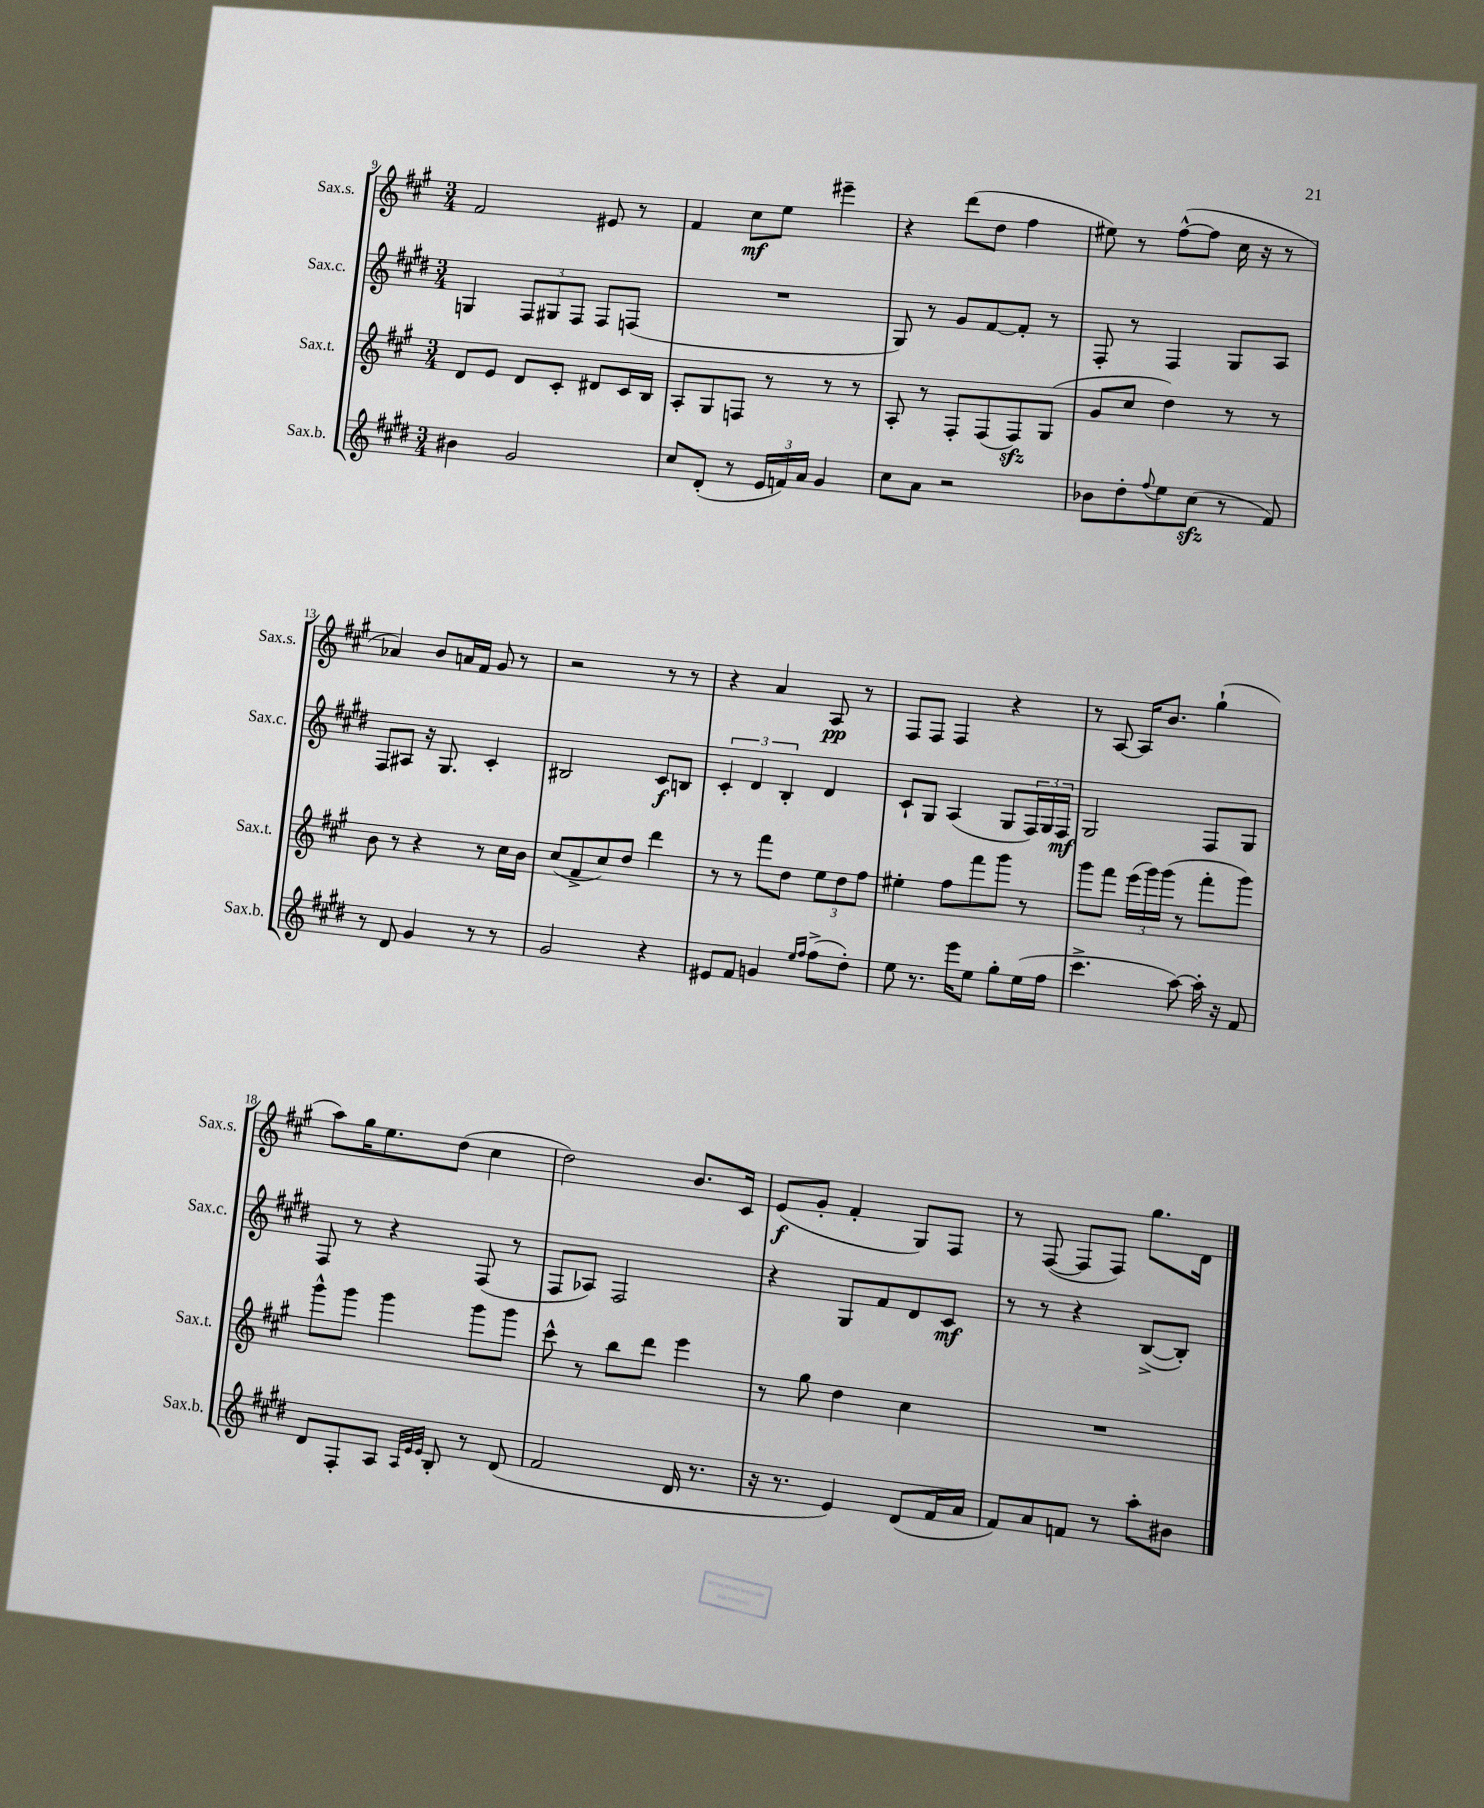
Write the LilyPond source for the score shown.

<<
\new StaffGroup <<
\new Staff = "s0" \with { instrumentName = "Sax.s." shortInstrumentName = "Sax.s." } {
    \clef treble \key a \major \numericTimeSignature \time 3/4
    fis'2 eis'8 r8 |
    fis'4 cis''8\mf e''8 eis'''4-- |
    r4 d'''8( d''8 fis''4 |
    eis''8) r8 fis''8~-^( fis''8 cis''16 r16 r8 |
    aes'4) b'8 a'16 fis'16 gis'8 r8 |
    r2 r8 r8 |
    r4 a'4 a8\pp r8 |
    fis8 fis8 fis4 r4 |
    r8 a8~ a16 b'8. gis''4-!( |
    a''8) gis''16 e''8. d''8( cis''4 |
    d''2) b'8. cis'16 |
    e'8\f( gis'8-. fis'4-. gis8) fis8 |
    r8 fis8~( fis8 fis8) gis''8. d'16 \bar "|." |
}
\new Staff = "s1" \with { instrumentName = "Sax.c." shortInstrumentName = "Sax.c." } {
    \clef treble \key e \major \numericTimeSignature \time 3/4
    g4 \tuplet 3/2 { fis8 gis8 fis8 } fis8 f8( |
    R2. |
    gis8) r8 gis'8 fis'8~ fis'8-. r8 |
    fis8-. r8 fis4 gis8 a8 |
    fis8 ais8 r16 gis8. cis'4-. |
    bis2 cis'8\f b8 |
    \tuplet 3/2 { cis'4-. dis'4 b4-. } dis'4 |
    cis'8-! gis8 a4( gis8 \tuplet 3/2 { fis16) gis16 fis16\mf } |
    gis2 fis8 gis8 |
    fis8 r8 r4 fis8( r8 |
    fis8 aes8) fis2 |
    r4 gis8 fis'8 dis'8 cis'8\mf |
    r8 r8 r4 b8~->( b8-.) \bar "|." |
}
\new Staff = "s2" \with { instrumentName = "Sax.t." shortInstrumentName = "Sax.t." } {
    \clef treble \key a \major \numericTimeSignature \time 3/4
    d'8 e'8 d'8 cis'8-. dis'8 cis'16 b16 |
    a8-. gis8 f8 r8 r8 r8 |
    a8-. r8 fis8-. fis8( fis8\sfz) gis8( |
    gis'8 cis''8 d''4) r8 r8 |
    b'8 r8 r4 r8 cis''16 b'16 |
    cis''8( fis'8-> cis''8) d''8 d'''4 |
    r8 r8 fis'''8 d''8 \tuplet 3/2 { e''8 d''8 fis''8 } |
    eis''4-. fis''8 fis'''8 gis'''8 r8 |
    gis'''8 fis'''8 \tuplet 3/2 { e'''16( gis'''16) gis'''16( } r8 fis'''8-. gis'''8) |
    gis'''8-^ gis'''8 gis'''4 gis'''8 gis'''8 |
    cis'''8-^ r8 b''8 d'''8 e'''4 |
    r8 gis''8 d''4 cis''4 |
    R2. \bar "|." |
}
\new Staff = "s3" \with { instrumentName = "Sax.b." shortInstrumentName = "Sax.b." } {
    \clef treble \key e \major \numericTimeSignature \time 3/4
    bis'4 gis'2 |
    cis''8 dis'8-.( r8 \tuplet 3/2 { e'16 f'16) a'16 } gis'4 |
    cis''8 a'8 r2 |
    bes'8 dis''8-. \appoggiatura { fis''8 } e''8 cis''8\sfz( r8 fis'8) |
    r8 dis'8 gis'4 r8 r8 |
    gis'2 r4 |
    eis'8 fis'8 g'4 \grace { e''16 fis''16 } fis''8->( dis''8-.) |
    e''8 r8. e'''16 e''8 gis''8-. e''16( fis''16 |
    cis'''4.-> a''8~) a''16-. r16 fis'8 |
    dis'8 fis8-. a8 \grace { a32 e'32 e'32 } b8-. r8 dis'8( |
    fis'2 dis'16 r8. |
    r16 r8. e'4) dis'8( fis'16 a'16 |
    fis'8) a'8 f'8 r8 a''8-. bis'8 \bar "|." |
}
>>
>>
\layout { \context { \Score currentBarNumber = #9 } }
